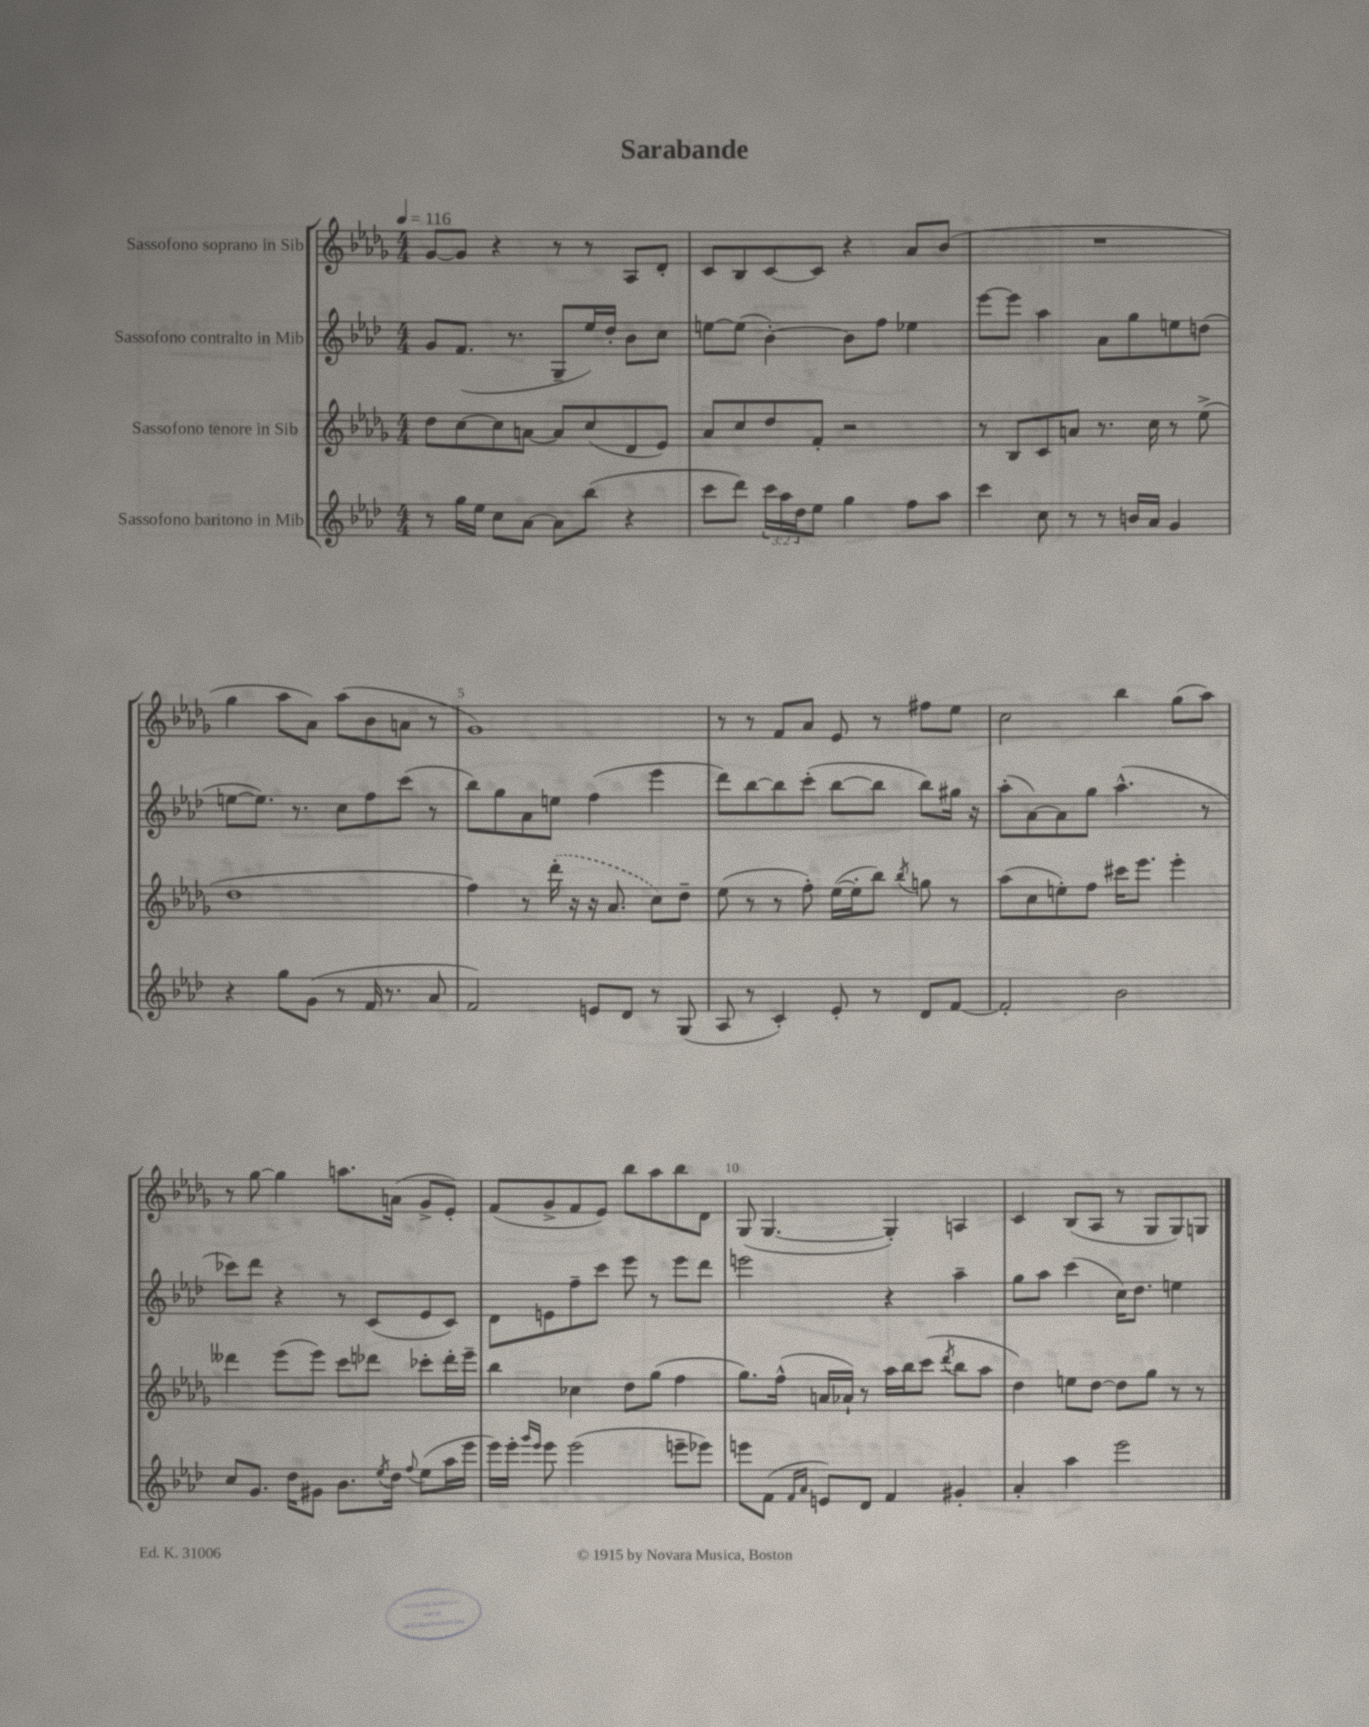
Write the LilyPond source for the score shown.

\header { title = "Sarabande" }
<<
\new StaffGroup <<
\new Staff = "s0" \with { instrumentName = "Sassofono soprano in Sib" } {
    \clef treble \key des \major \numericTimeSignature \time 4/4 \tempo 4 = 116
    ges'8~ ges'8 r4 r8 r8 aes8 des'8-. |
    c'8 bes8 c'8~ c'8 r4 aes'8 bes'8( |
    R1 |
    ges''4 aes''8 aes'8) aes''8( bes'8 a'8 r8 |
    ges'1) |
    r8 r8 f'8 aes'8 ees'8 r8 fis''8 ees''8 |
    c''2 bes''4 ges''8( aes''8) |
    r8 ges''8~ ges''4 a''8. a'16( ges'8-> ees'8-.) |
    f'8( ges'8-> f'8 ees'8) bes''8 aes''8 bes''8 des'8 |
    ges8( ges4.~ ges4-.) a4 |
    c'4 bes8( aes8 r8 ges8 ges8) g8 \bar "|." |
}
\new Staff = "s1" \with { instrumentName = "Sassofono contralto in Mib" } {
    \clef treble \key aes \major \numericTimeSignature \time 4/4
    g'8 f'8.( r8. g8-- ees''16) des''16-. bes'8 c''8 |
    e''8~ e''8( bes'4~-.) bes'8 f''8 ees''4 |
    ees'''8~ ees'''8 aes''4 aes'8 g''8 e''8 d''8( |
    e''8~ e''8.) r8. c''8 f''8 c'''8( r8 |
    bes''8) g''8 aes'8 e''8 f''4( ees'''4 |
    des'''8) bes''8~ bes''8 c'''8-.( bes''8~ bes''8 bes''8) gis''16 r16 |
    aes''8-.( aes'8~) aes'8 g''8 aes''4.-^( r8 |
    ces'''8) des'''8 r4 r8 c'8( ees'8 c'8) |
    des'8 e'8 f''8-- c'''8 ees'''8 r8 ees'''8 des'''8 |
    e'''2 r4 aes''4-- |
    g''8 aes''8 c'''4( c''16) des''8. e''4 \bar "|." |
}
\new Staff = "s2" \with { instrumentName = "Sassofono tenore in Sib" } {
    \clef treble \key des \major \numericTimeSignature \time 4/4
    des''8 c''8~ c''8 a'8~ a'8 c''8( des'8 ees'8) |
    aes'8 c''8 des''8 f'8-. r2 |
    r8 bes8 c'8 a'8 r8. c''16 r8 ees''8->( |
    des''1 |
    f''4) r8 \once \slurDashed des'''16-.( r16 r16 aes'8. c''8) des''8-- |
    ees''8( r8 r8 f''8-.) ees''16~( ees''16-. bes''8) \acciaccatura { bes''8 } g''8 r8 |
    aes''8( c''8 e''8-.) f''8 cis'''16 ees'''8. ees'''4-. |
    deses'''4 ees'''8( ees'''8) c'''8 des'''8 ces'''8-. des'''16-. ees'''16-- |
    bes''4 ces''4 des''8 ges''8( f''4 |
    ges''8.) f''16-^( a'16 aes'16-!) r8 aes''16 bes''16 c'''8( \acciaccatura { des'''8 } bes''8 aes''8 |
    des''4) e''8 des''8~ des''8 ges''8 r8 r8 \bar "|." |
}
\new Staff = "s3" \with { instrumentName = "Sassofono baritono in Mib" } {
    \clef treble \key aes \major \numericTimeSignature \time 4/4 \override Staff.TupletNumber.text = #tuplet-number::calc-fraction-text
    r8 g''16 ees''16 c''8 aes'8~ aes'8 bes''8( r4 |
    c'''8 des'''8) \tuplet 3/2 { c'''16 aes''16 des''16 } ees''8 g''4 f''8 aes''8 |
    c'''4 c''8 r8 r8 b'16 aes'16 g'4 |
    r4 g''8 g'8( r8 f'16 r8. aes'8 |
    f'2) e'8 des'8 r8 g8( |
    aes8 r8 c'4-.) ees'8-. r8 des'8 f'8~ |
    f'2-. bes'2 |
    c''8 g'8. des''16 gis'8 bes'8. \acciaccatura { ees''8 } des''16 \appoggiatura { f''8 } ees''8( aes''16 ees'''16 |
    ees'''16) ees'''16-. \grace { g'''16 ees'''16 } ees'''8 ees'''2( e'''8-- ees'''8) |
    e'''8 f'8( \grace { f'16 aes'16 } e'8) des'8 f'4 gis'4-. |
    aes'4-. aes''4 ees'''2 \bar "|." |
}
>>
>>
\layout { \context { \Score \override BarNumber.break-visibility = ##(#f #t #t) barNumberVisibility = #(every-nth-bar-number-visible 5) } }
